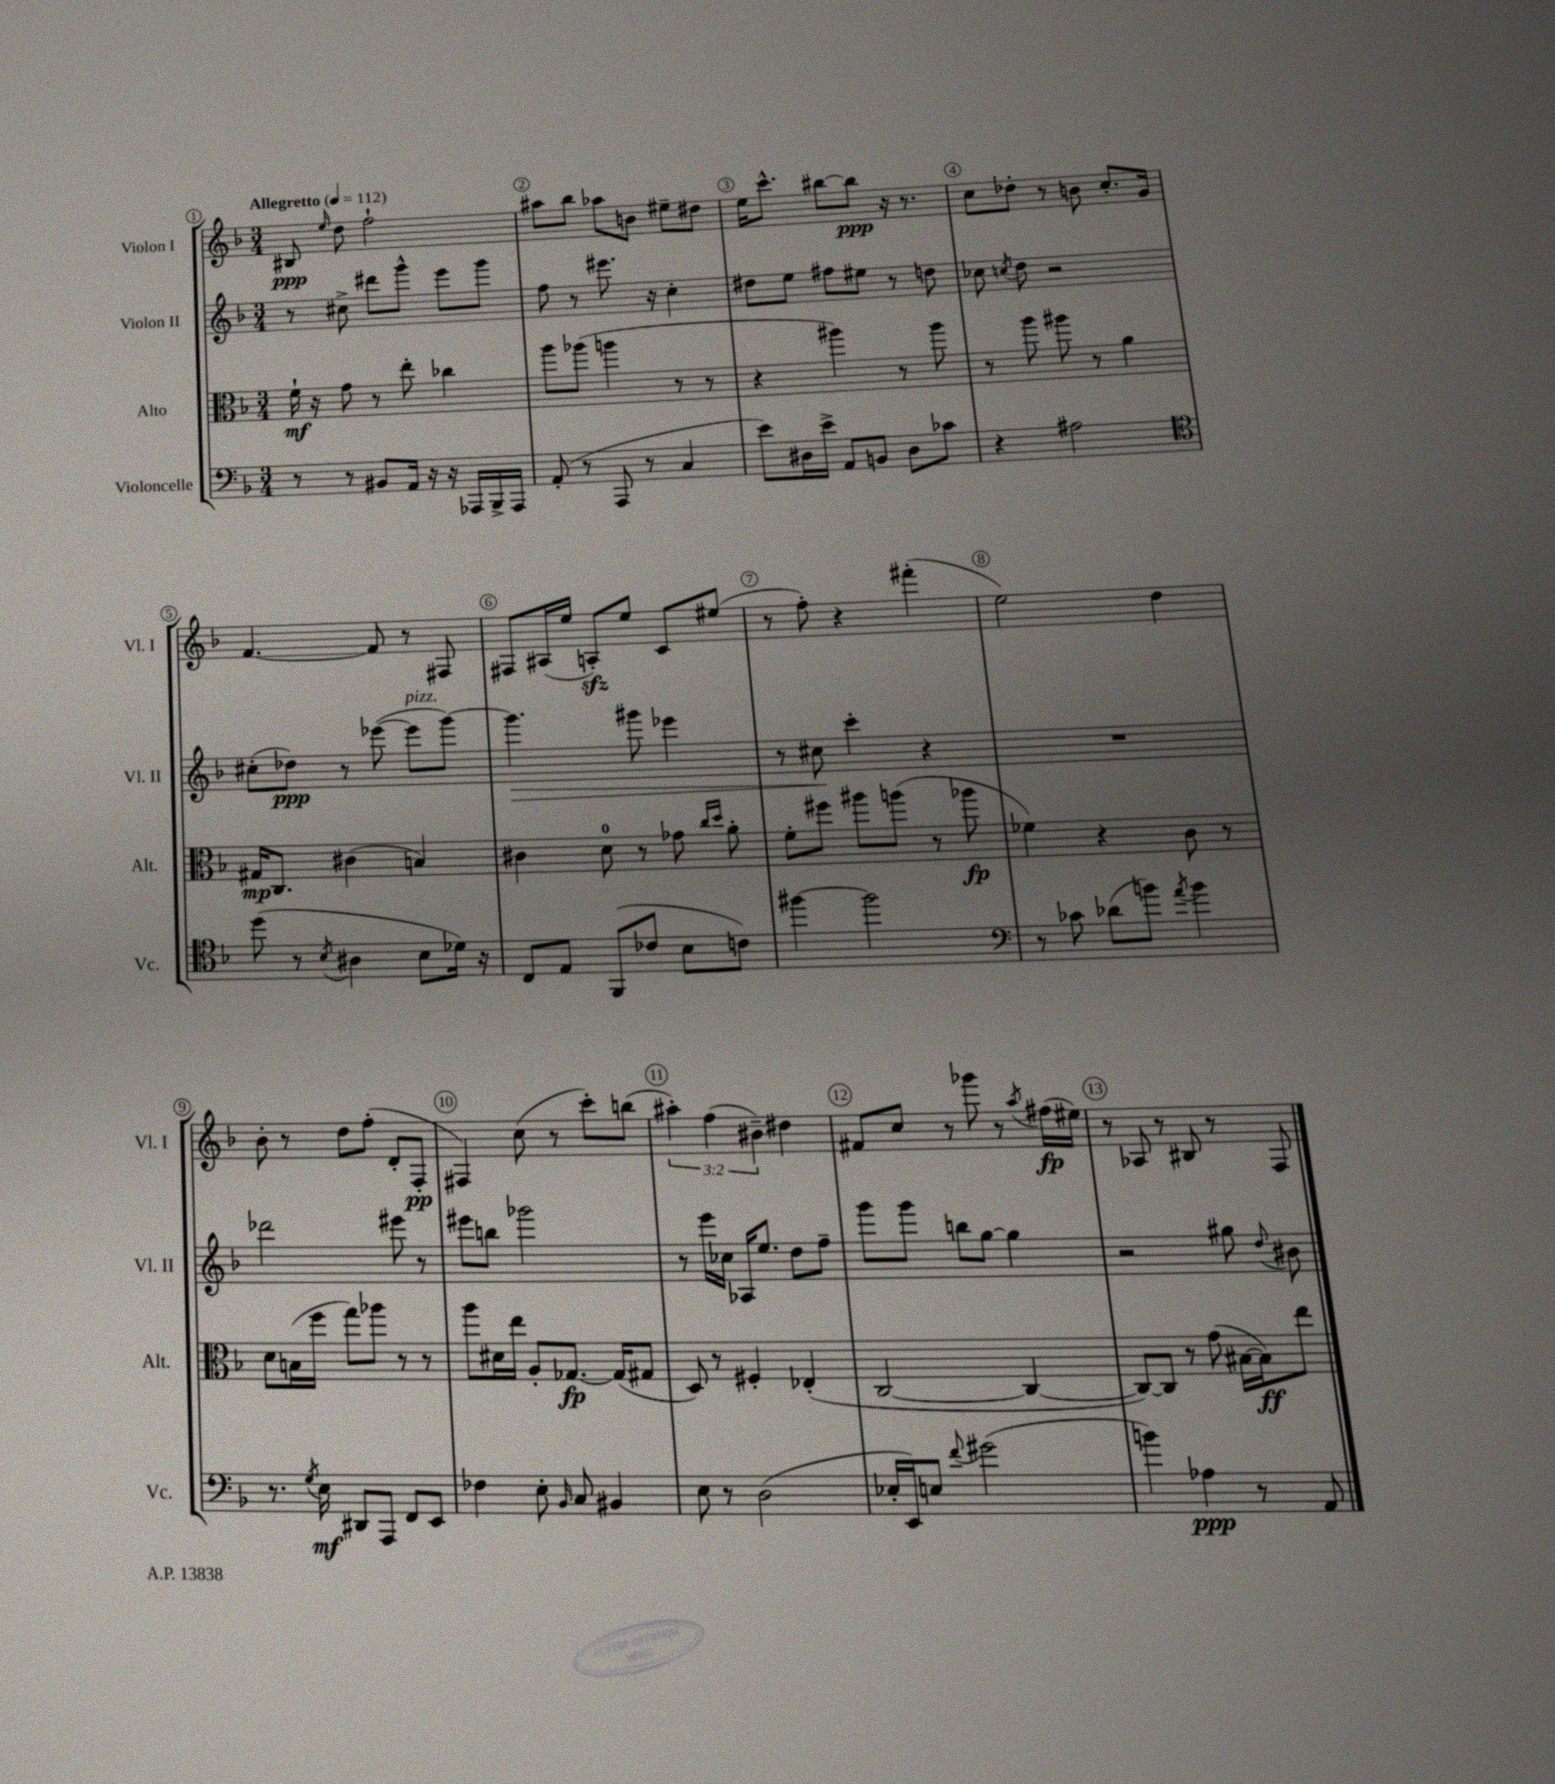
<<
\new StaffGroup <<
\new Staff = "s0" \with { instrumentName = "Violon I" shortInstrumentName = "Vl. I" } {
    \clef treble \key f \major \numericTimeSignature \time 3/4 \override Staff.TupletNumber.text = #tuplet-number::calc-fraction-text \tempo "Allegretto" 4 = 112
    \autoBeamOff bis8\ppp \grace { e''16 } d''8 f''2-! |
    ais''8[ bes''8] aes''8[ b'8] eis''8[-- dis''8] |
    e''16[ c'''8.]-^ bis''8[~ bis''8]\ppp r16 r8. |
    c''8[ des''8]-. r8 b'8 c''8.[-. g'16] |
    f'4.~ f'8 r8 fis8 |
    fis8[ ais16( e''16] a8[-.\sfz) e''8] c'8[ eis''8]( |
    r8 f''8-.) r4 fis'''4-.( |
    e''2) d''4 |
    bes'8-. r8 d''8[ f''8]-.( d'8[-. f8]-.\pp |
    fis4) c''8( r8 c'''8[-.) b''8]( |
    \tuplet 3/2 { ais''4-.) f''4( bis'4--) } dis''4 |
    fis'8[ c''8] r8 ges'''8 r8 \acciaccatura { a''8 } fis''16[\fp( eis''16]) |
    r8 aes8 r8 bis8 r8 f8 \bar "|." |
}
\new Staff = "s1" \with { instrumentName = "Violon II" shortInstrumentName = "Vl. II" } {
    \clef treble \key f \major \numericTimeSignature \time 3/4
    \autoBeamOff r8 cis''8-> dis'''8[ g'''8]-^ e'''8[ g'''8] |
    f''8 r8 eis'''8. r16 c''4-. |
    dis''8[ e''8] fis''8[ eis''8] r8 d''8 |
    ces''8 \acciaccatura { c''8 } d''8 r2 |
    cis''8[-.( des''8]\ppp) r8 ees'''8~( ees'''8[^\markup { \italic "pizz." } g'''8]~) |
    g'''4.\> gis'''8 ees'''4 |
    r8 cis''8\! c'''4-. r4 |
    R2. |
    des'''2 eis'''8 r8 |
    eis'''8[ b''8] ges'''2 |
    r8 e'''16[ ces''16] aes16[ e''8.] d''8[ f''8]-- |
    g'''8[ g'''8] b''8[ g''8]~ g''4 |
    r2 gis''8 \appoggiatura { d''8 } bis'8 \bar "|." |
}
\new Staff = "s2" \with { instrumentName = "Alto" shortInstrumentName = "Alt." } {
    \clef alto \key f \major \numericTimeSignature \time 3/4
    \autoBeamOff f'16-!\mf r16 g'8 r8 e''8-. ces''4 |
    a''8[ aes''8]( a''4 r8 r8 |
    r4 ais''4) r8 ais''8 |
    r8 a''8 ais''8 r8 a'4 |
    gis16[\mp c8.] cis'4( b4) |
    cis'4 d'8-0 r8 ges'8 \grace { c''16[ d''16] } a'8-. |
    f'8[-. fis''8] ais''8[ a''8]( r8 aes''8\fp |
    fes'4) r4 c'8 r8 |
    d'8[ b16( f''16] g''8[) aes''8] r8 r8 |
    a''8[ dis'16 e''16] a8[-. ges8.]~\fp ges16[( gis8] |
    d8) r8 fis4-. ees4-.( |
    c2~ c4~ |
    c8[~) c8] r8 g'8( bis16[~ bis16\ff) e''8] \bar "|." |
}
\new Staff = "s3" \with { instrumentName = "Violoncelle" shortInstrumentName = "Vc." } {
    \clef bass \key f \major \numericTimeSignature \time 3/4
    \autoBeamOff r8 r8 bis,8[ a,16] r16 r16 aes,,16[ bes,,16-> aes,,16] |
    a,8-.( r8 a,,8 r8 c4 |
    e'8[) dis16 e'16]-> a,8[ b,8] dis8[ ces'8] |
    r4 ais2 |
    \clef tenor d''8( r8 \acciaccatura { bes8 } ais4 bes8[ des'16]) r16 |
    c8[ e8] f,8[( ces'8] bes8[ c'8]) |
    fis''4~ fis''2 |
    \clef bass r8 ces'8 des'8[( b'8]) \acciaccatura { a'8 } b'4 |
    r8. \acciaccatura { g8 } e16\mf dis,8[ a,,8] f,8[ e,8] |
    fes4 e8-. \grace { bes,16 } c8 bis,4 |
    e8 r8 d2( |
    ees16[-. e,16) e8] \appoggiatura { f'8 } gis'2( |
    b'4) aes4\ppp r8 a,8 \bar "|." |
}
>>
>>
\layout { \context { \Score \override BarNumber.break-visibility = ##(#f #t #t) barNumberVisibility = #all-bar-numbers-visible \override BarNumber.stencil = #(make-stencil-circler 0.1 0.3 ly:text-interface::print) } }
